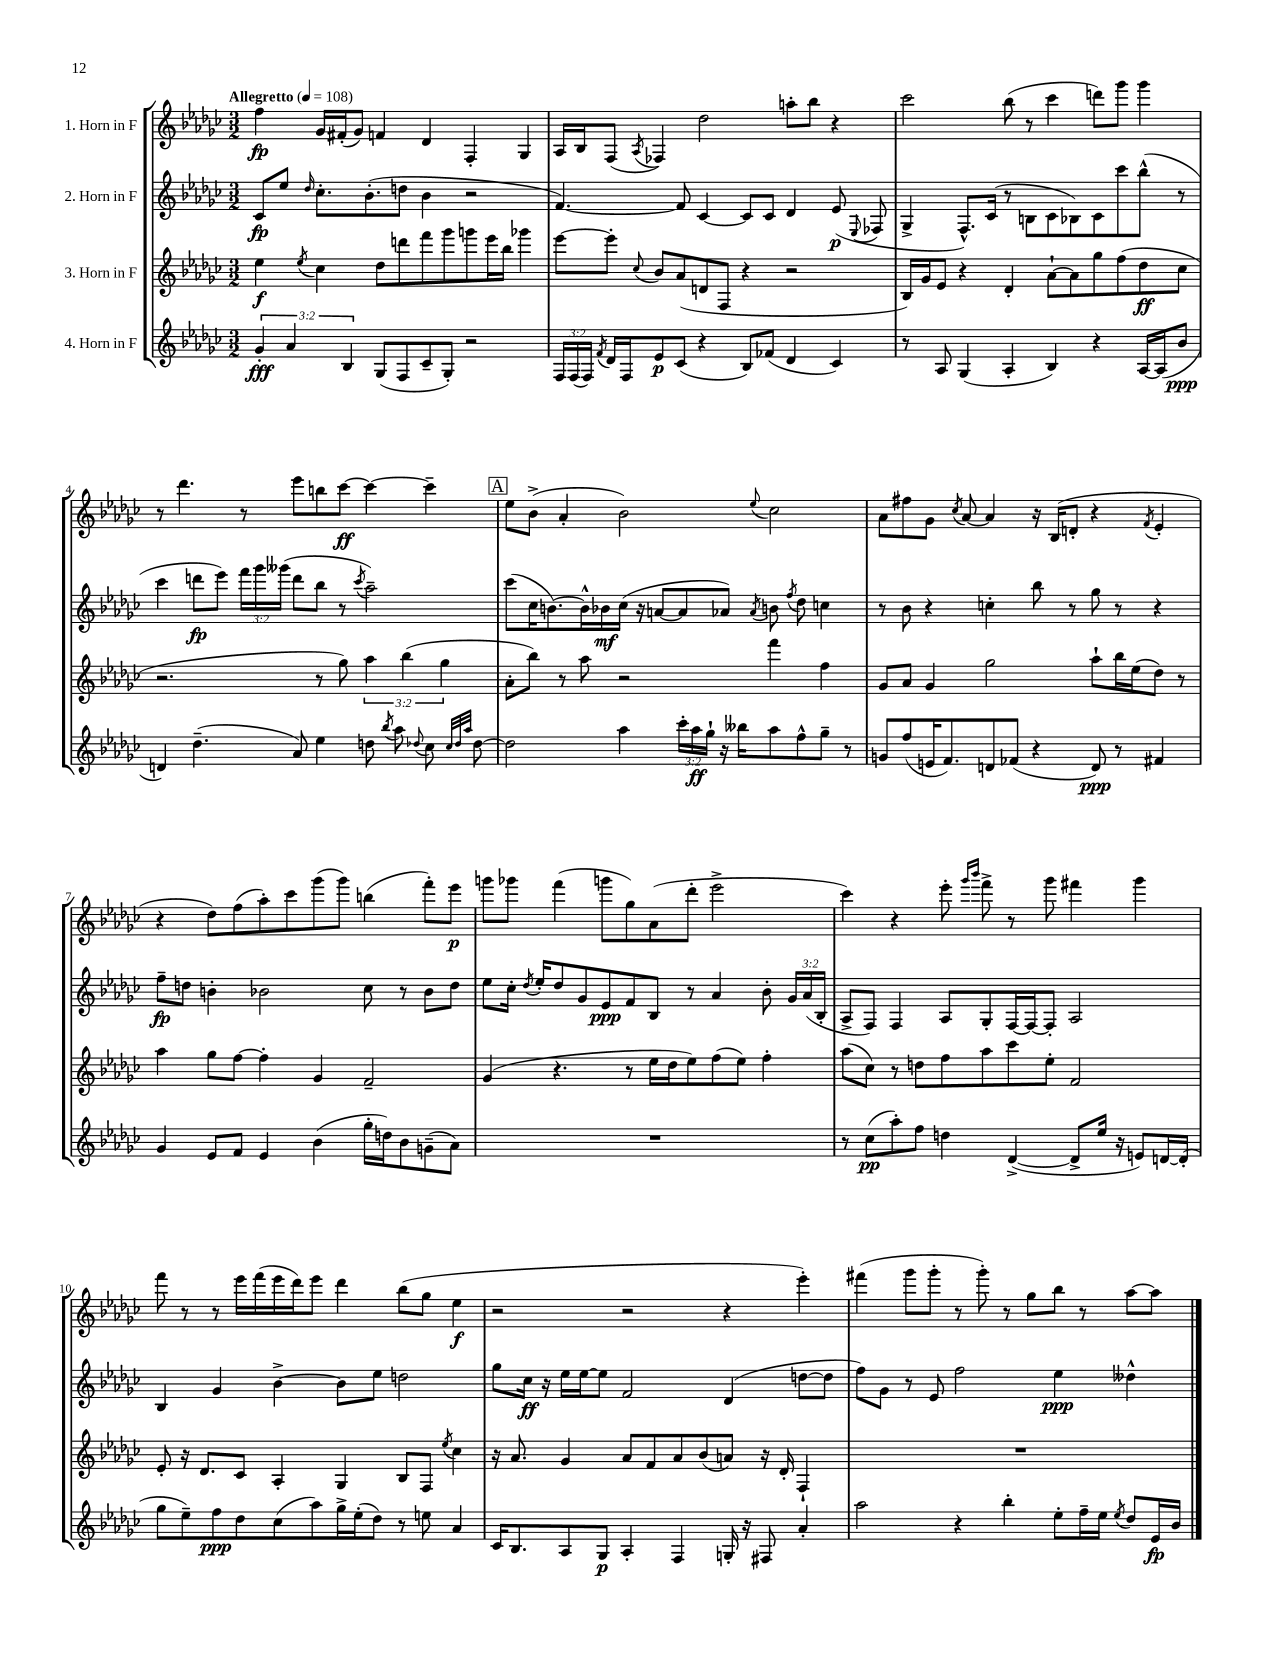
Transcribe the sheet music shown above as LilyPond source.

<<
\new StaffGroup <<
\new Staff = "s0" \with { instrumentName = "1. Horn in F" } {
    \clef treble \key ges \major \numericTimeSignature \time 3/2 \tempo "Allegretto" 4 = 108
    \autoBeamOff f''4\fp ges'16[ fis'16-.( ges'8]) f'4 des'4 f4-. ges4 |
    aes16[ bes16 f8]( \acciaccatura { aes8 } fes4) des''2 a''8[-. bes''8] r4 |
    ces'''2 bes''8( r8 ces'''4 d'''8[) ges'''8] ges'''4 |
    r8 des'''4. r8 ees'''8[ b''8 ces'''8]~\ff ces'''4~ ces'''4-- |
    \mark \markup { \box "A" } ees''8[ bes'8]->( aes'4-. bes'2) \appoggiatura { ees''8 } ces''2 |
    aes'8[ fis''8 ges'8] \acciaccatura { ces''8 } aes'8~ aes'4 r16 bes16[( d'8]-. r4 \acciaccatura { f'8 } ees'4-. |
    r4 des''8[) f''8( aes''8-.) ces'''8 ges'''8( ges'''8]) b''4( f'''8[-.) ees'''8]\p |
    g'''8[ ges'''8] f'''4( g'''8[ ges''8) aes'8( des'''8]-. ees'''2-> |
    ces'''4) r4 ees'''8-. \grace { ges'''16[ bes'''16] } f'''8-> r8 ges'''8 fis'''4 ges'''4 |
    f'''8 r8 r8 ees'''16[ f'''16( ees'''16 des'''16) ees'''8] des'''4 bes''8[( ges''8] ees''4\f |
    r2 r2 r4 ees'''4-.) |
    fis'''4( ges'''8[ ges'''8]-. r8 ges'''8-.) r8 ges''8[ bes''8] r8 aes''8[~ aes''8] \bar "|." |
}
\new Staff = "s1" \with { instrumentName = "2. Horn in F" } {
    \clef treble \key ges \major \numericTimeSignature \time 3/2 \override Staff.TupletNumber.text = #tuplet-number::calc-fraction-text
    \autoBeamOff ces'8[\fp ees''8] \grace { des''16 } ces''8.[-. bes'8.-.( d''8] bes'4 r2 |
    f'4.~) f'8 ces'4~ ces'8[ ces'8] des'4 ees'8\p( \appoggiatura { ees8 } fes8 |
    ges4-> f8.[-^) ces'16]( r8 b8[ ces'8 bes8) ces'8 ces'''8 bes''8]-^( r8 |
    ces'''4 d'''8[\fp ees'''8]) \tuplet 3/2 { f'''16[ ges'''16 geses'''16]( } d'''8[ bes''8] r8 \acciaccatura { ces'''8 } aes''2--) |
    \mark \markup { \box "A" } ces'''8[( ces''16 b'8.~) b'16-^ bes'16\mf ces''16]( r16 a'8[~ a'8 aes'8]) \acciaccatura { aes'8 } b'8 \acciaccatura { f''8 } des''8 c''4 |
    r8 bes'8 r4 c''4-. bes''8 r8 ges''8 r8 r4 |
    f''8[--\fp d''8] b'4-. bes'2 ces''8 r8 bes'8[ d''8] |
    ees''8[ ces''16]-. \acciaccatura { des''8 } ees''16[-. des''8 ges'8 ees'8\ppp f'8 bes8] r8 aes'4 bes'8-. \tuplet 3/2 { ges'16[ aes'16( bes16]-. } |
    aes8[-> f8]) f4 aes8[ ges8-. f16~ f16~ f8]-. aes2 |
    bes4 ges'4 bes'4~-> bes'8[ ees''8] d''2 |
    ges''8[ ces''16]\ff r16 ees''16[ ees''16~ ees''8] f'2 des'4( d''8[~ d''8] |
    f''8[) ges'8] r8 ees'8 f''2 ees''4\ppp deses''4-^ \bar "|." |
}
\new Staff = "s2" \with { instrumentName = "3. Horn in F" } {
    \clef treble \key ges \major \numericTimeSignature \time 3/2 \override Staff.TupletNumber.text = #tuplet-number::calc-fraction-text
    \autoBeamOff ees''4\f \acciaccatura { ees''8 } ces''4 des''8[ d'''8 f'''8 ges'''8 g'''8 ees'''16 bes''16] ges'''4 |
    ees'''8[~ ees'''8]-. \appoggiatura { ces''8 } bes'8[ aes'8( d'8 f8] r4 r2 |
    bes16[) ges'16 ees'8] r4 des'4-. aes'8[~-! aes'8 ges''8 f''8( des''8\ff ces''8] |
    r2. r8 ges''8) \tuplet 3/2 { aes''4 bes''4( ges''4 } |
    \mark \markup { \box "A" } aes'8[-. bes''8]) r8 aes''8 r2 f'''4 f''4 |
    ges'8[ aes'8] ges'4 ges''2 aes''8[-! bes''16 ees''16( des''8]) r8 |
    aes''4 ges''8[ f''8]~ f''4-. ges'4 f'2-- |
    ges'4( r4. r8 ees''16[ des''16 ees''8) f''8( ees''8]) f''4-. |
    aes''8[( ces''8]) r8 d''8[ f''8 aes''8 ces'''8 ees''8]-. f'2 |
    ees'8-. r16 des'8.[ ces'8] aes4-. ges4 bes8[ f8] \acciaccatura { ees''8 } ces''4 |
    r16 aes'8. ges'4 aes'8[ f'8 aes'8 bes'8( a'8]) r16 des'16-. f4-! |
    R1. \bar "|." |
}
\new Staff = "s3" \with { instrumentName = "4. Horn in F" } {
    \clef treble \key ges \major \numericTimeSignature \time 3/2 \override Staff.TupletNumber.text = #tuplet-number::calc-fraction-text
    \autoBeamOff \tuplet 3/2 { ges'4-.\fff aes'4 bes4 } ges8[( f8 ces'8-- ges8]-.) r2 |
    \tuplet 3/2 { f16[ f16( f16]) } \acciaccatura { f'8 } des'16[ f16 ees'8\p ces'8]( r4 bes8[) fes'8]( des'4 ces'4) |
    r8 aes8 ges4( aes4-. bes4) r4 aes16[~ aes16( bes'8]\ppp |
    d'4) des''4.--( aes'8) ees''4 d''8 \acciaccatura { bes''8 } aes''8 \appoggiatura { des''8 } ces''8 \grace { ces''32[ des''32 aes''32] } des''8~ |
    \mark \markup { \box "A" } des''2 aes''4 \tuplet 3/2 { ces'''16[-. aes''16\ff ges''16]-! } r16 beses''16[ aes''8 f''8-^ ges''8]-- r8 |
    g'8[ f''8( e'16 f'8.) d'8 fes'8]( r4 d'8\ppp) r8 fis'4 |
    ges'4 ees'8[ f'8] ees'4 bes'4( ges''16[-. d''16) bes'8 g'8--( aes'8]) |
    R1. |
    r8 ces''8[\pp( aes''8-.) f''8] d''4 des'4~->( des'8[-> ees''16] r16 e'8[) d'16~ d'16]-.( |
    ges''8[ ees''8--) f''8\ppp des''8 ces''8( aes''8) ges''16-> ees''16-.( des''8]) r8 e''8 aes'4 |
    ces'16[ bes8. aes8 ges8]\p aes4-. f4 g16-. r16 fis8 aes'4-. |
    aes''2 r4 bes''4-. ees''8[-. f''16-- ees''16] \acciaccatura { ees''8 } des''8[ ees'16\fp bes'16] \bar "|." |
}
>>
>>
